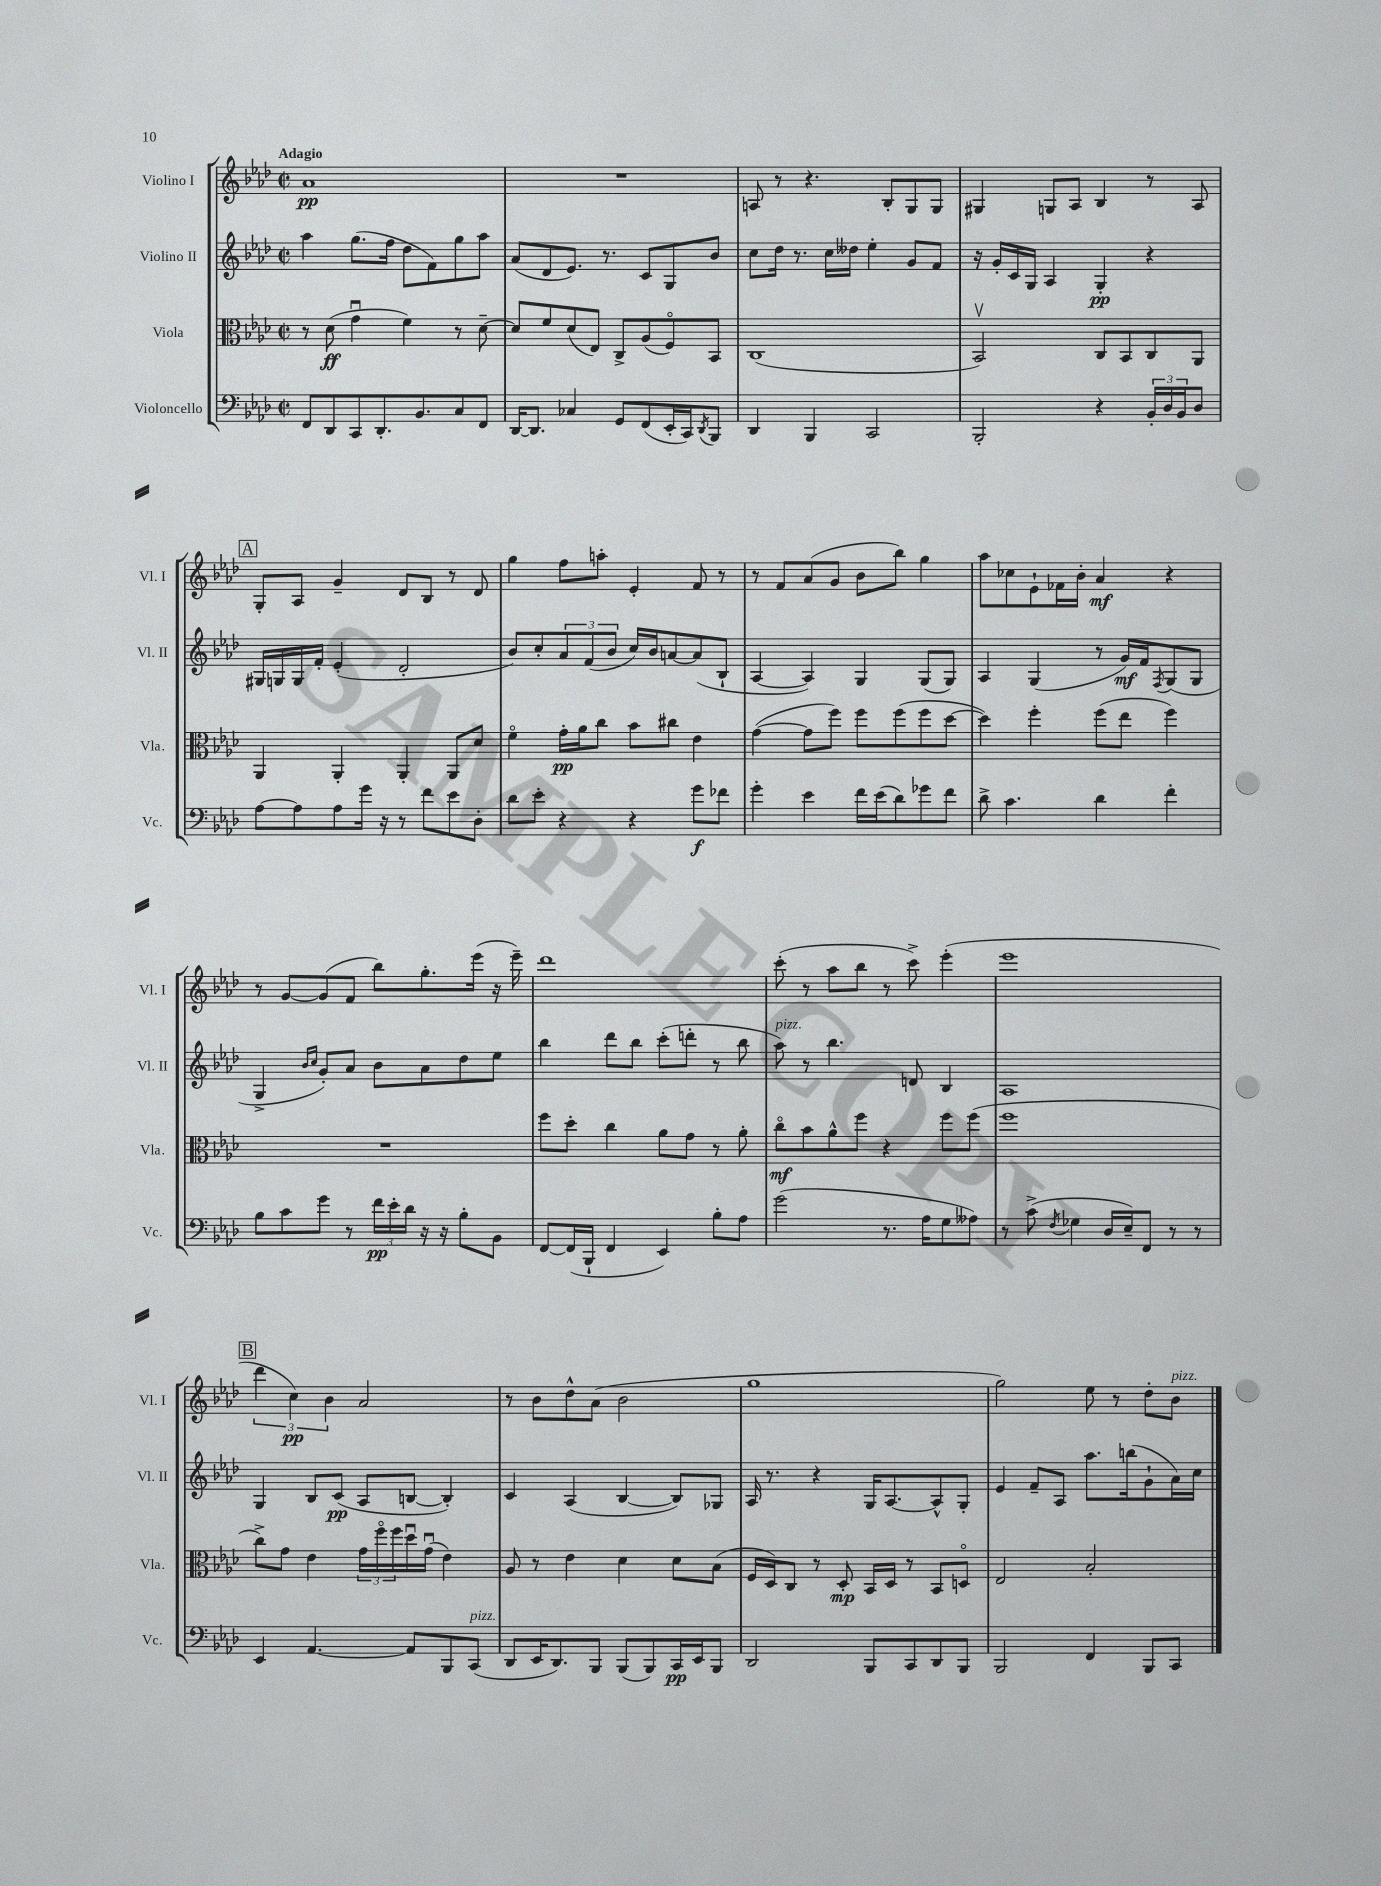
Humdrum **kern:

**kern	**kern	**kern	**kern
*staff4	*staff3	*staff2	*staff1
*clefF4	*clefC3	*clefG2	*clefG2
*k[b-e-a-d-]	*k[b-e-a-d-]	*k[b-e-a-d-]	*k[b-e-a-d-]
*M2/2	*M2/2	*M2/2	*M2/2
*met(c|)	*met(c|)	*met(c|)	*met(c|)
8FF/L	8r	4aa-\	1a-
8DD-/	(8d-\	.	.
8CC/	4gu\	(8.gg\L	.
8.DD-'/	.	.	.
.	.	16ff\Jk	.
.	4f\)	8dd-\L	.
8.BB-/	.	.	.
.	.	8f\)	.
8C/	8r	8gg\	.
8FF/J	[8d-~\	8aa-\J	.
=	=	=	=
[16DD-/LK	8d-/]L	(8a-/L	1r
8.DD-/]J	.	.	.
.	8f/	8d-/	.
4C-/	(8d-/	8.e-/J)	.
.	8E-/J)	.	.
.	.	8.r	.
8GG/L	8C^/L	.	.
(8FF/	(8A-/	8c/L	.
16EE-'/L	8Fo/)	8G/	.
16CC/J)	.	.	.
8qDD-/	.	.	.
8BBB-/J	8BB-/J	8b-/J	.
=	=	=	=
4DD-/	(1C	8cc\L	8A/
.	.	16dd-\Jk	8r
.	.	8.r	.
4BBB-/	.	.	4.r
.	.	16cc\LL	.
.	.	16dd--\JJ	.
2CC/	.	4ee-'\	.
.	.	.	8B-'/L
.	.	8g/L	8G/
.	.	8f/J	8G/J
=	=	=	=
2BBB-'/	2BB-v/)	16r	4G#/
.	.	16g'/LL	.
.	.	16c/	.
.	.	16G/JJ	.
.	.	4A-/	8G/L
.	.	.	8A-/J
4r	8C/L	4G'/	4B-/
.	8BB-/	.	.
24BB-'/LL	8C/	4r	8r
24D-/	.	.	.
24BB-/J	.	.	.
8D-/J	8AA-/J	.	8A-/
=	=	=	=
[8A-\L	4AA-/	16G#/LL	8G'/L
.	.	16G/	.
8A-\]	.	16G/	8A-/J
.	.	16f'/JJ	.
8A-\	4AA-'/	(4e-'/	4g~/
16g\Jk	.	.	.
16r	.	.	.
8r	4AA-'/	2d-'/	8d-/L
8f\L	.	.	8B-/J
8e-\	8AA-/L	.	8r
8D-'\J	8d-/J	.	8d-/
=	=	=	=
8d-\L	4fo\	8b-/L)	4gg\
8e-'\J	.	8cc'/	.
4r	16g'\LL	12a-/	8ff\L
.	16a-\J	.	.
.	.	(12f/	.
.	8cc\J	.	8aa'\J
.	.	12b-/J	.
4r	8b-\L	16cc/LL)	4e-'/
.	.	16b-/J	.
.	8cc#\J	[8a/	.
8g\L	4e-\	(8a/]	8f/
8f-\J	.	8B-`/J	8r
=	=	=	=
4g'\	([4g\	[4A-/	8r
.	.	.	8f/L
4e-\	8g\]L	4A-/])	(8a-/
.	8ff\J)	.	8g/J
16f\LL	8ff\L	4G/	8b-\L
(16e-\J	.	.	.
8d-\)	(8ff\	.	8bb-\J)
8g-\	8ff\	(8G/L	4gg\
8f\J	[8dd-\J	8G/J)	.
=	=	=	=
8d-^\	4dd-\])	4A-/	8aa-\L
4.c\	.	.	8cc-\
.	4ff'\	(4G/	8e-`\
.	.	.	16f-\L
.	.	.	16b-'\JJ
4d-\	(8ff\L	8r	4a-/
.	8ee-\J	16g/LL)	.
.	.	16f/J	.
.	.	8qF/	.
4f'\	4ff\)	(8G/	4r
.	.	8G/J	.
=	=	=	=
8B-\L	1r	4G^/	8r
8c\	.	.	[8g/L
.	.	16qqb-/LL	.
.	.	16qqcc/JJ	.
8g\J	.	8g'/L)	(8g/]
8r	.	8a-/J	8f/J
24f\LL	.	8b-\L	8bb-\L)
24e-'\	.	.	.
24d-\JJ	.	.	.
16r	.	8a-\	8.gg'\
16r	.	.	.
8B-'\L	.	8dd-\	.
.	.	.	(16eee-\Jk
8BB-\J	.	8ee-\J	16r
.	.	.	16eee-~\)
=	=	=	=
[8FF/L	8ff\L	4bb-\	1ddd-
(16FF/]L	8dd-'\J	.	.
16BBB-`/JJ	.	.	.
4FF/	4cc\	8ddd-\L	.
.	.	8bb-\J	.
4EE-/)	8a-\L	(8ccc'\L	.
.	8g\J	8ddd'\J	.
8B-'\L	8r	8r	.
8A-\J	8a-'\	8bb-\	.
=	=	=	=
(2g\	8cco\L	8aa-\)	(8ccc'\
.	8b-\	8r	8r
.	8a-^^\	4.bb-\	8aa-\L
.	8ff\J	.	8bb-\J
8.r	4r	.	8r
.	.	8d/	8ccc^\)
16A-\LK	.	.	.
8G\	8ff\L	4B-/	(4eee-'\
8A--\J)	(8ff\J	.	.
=	=	=	=
8r	1ff	1A-	1eee-
(8c^\	.	.	.
8qF/	.	.	.
4G-\	.	.	.
16D-/LL	.	.	.
16E-~/J)	.	.	.
8FF/J	.	.	.
8r	.	.	.
8r	.	.	.
=	=	=	=
4EE-/	8cc^\L)	4G/	6ddd-\
.	8g\J	.	.
.	.	.	6cc\)
[4.AA-/	4e-\	8B-/L	.
.	.	.	6b-\
.	.	(8c/J	.
.	24g\LL	8A-/L	2a-/
.	24ffo\	.	.
.	24ff\	.	.
8AA-/]L	16dd-u\	[8B/J	.
.	(16gu\JJ	.	.
8BBB-/	4e-\)	4B'/])	.
(8CC/J	.	.	.
=	=	=	=
8DD-/L	8A-/	4c/	8r
16EE-/K	8r	.	8b-\L
8.DD-/)	.	.	.
.	4e-\	(4A-/	8dd-^^\
8BBB-/J	.	.	(8a-\J
(8BBB-/L	4d-\	[4B-/	2b-\
8BBB-/)	.	.	.
16CC/L	8d-\L	8B-/]L)	.
16EE-/J	.	.	.
8BBB-/J	(8B-\J	8G-/J	.
=	=	=	=
2DD-/	16F/LL	16A-/	1gg
.	16D-/J)	8.r	.
.	8C/J	.	.
.	8r	4r	.
.	8D-'/	.	.
8BBB-/L	16BB-/LL	16G/LK	.
.	16D-/JJ	[8.A-/	.
8CC/	8r	.	.
8DD-/	8BB-/L	8A-^^/]	.
8BBB-/J	8Do/J	8G'/J	.
=	=	=	=
2BBB-/	2E-/	4e-/	2gg\)
.	.	8f~/L	.
.	.	8A-/J	.
4FF/	2B-'/	8.aa-\L	8ee-\
.	.	.	8r
.	.	(16bb\k	.
8BBB-/L	.	8g`\	8dd-'\L
8CC/J	.	16a-\L)	8b-\J
.	.	16cc\JJ	.
==	==	==	==
*-	*-	*-	*-
